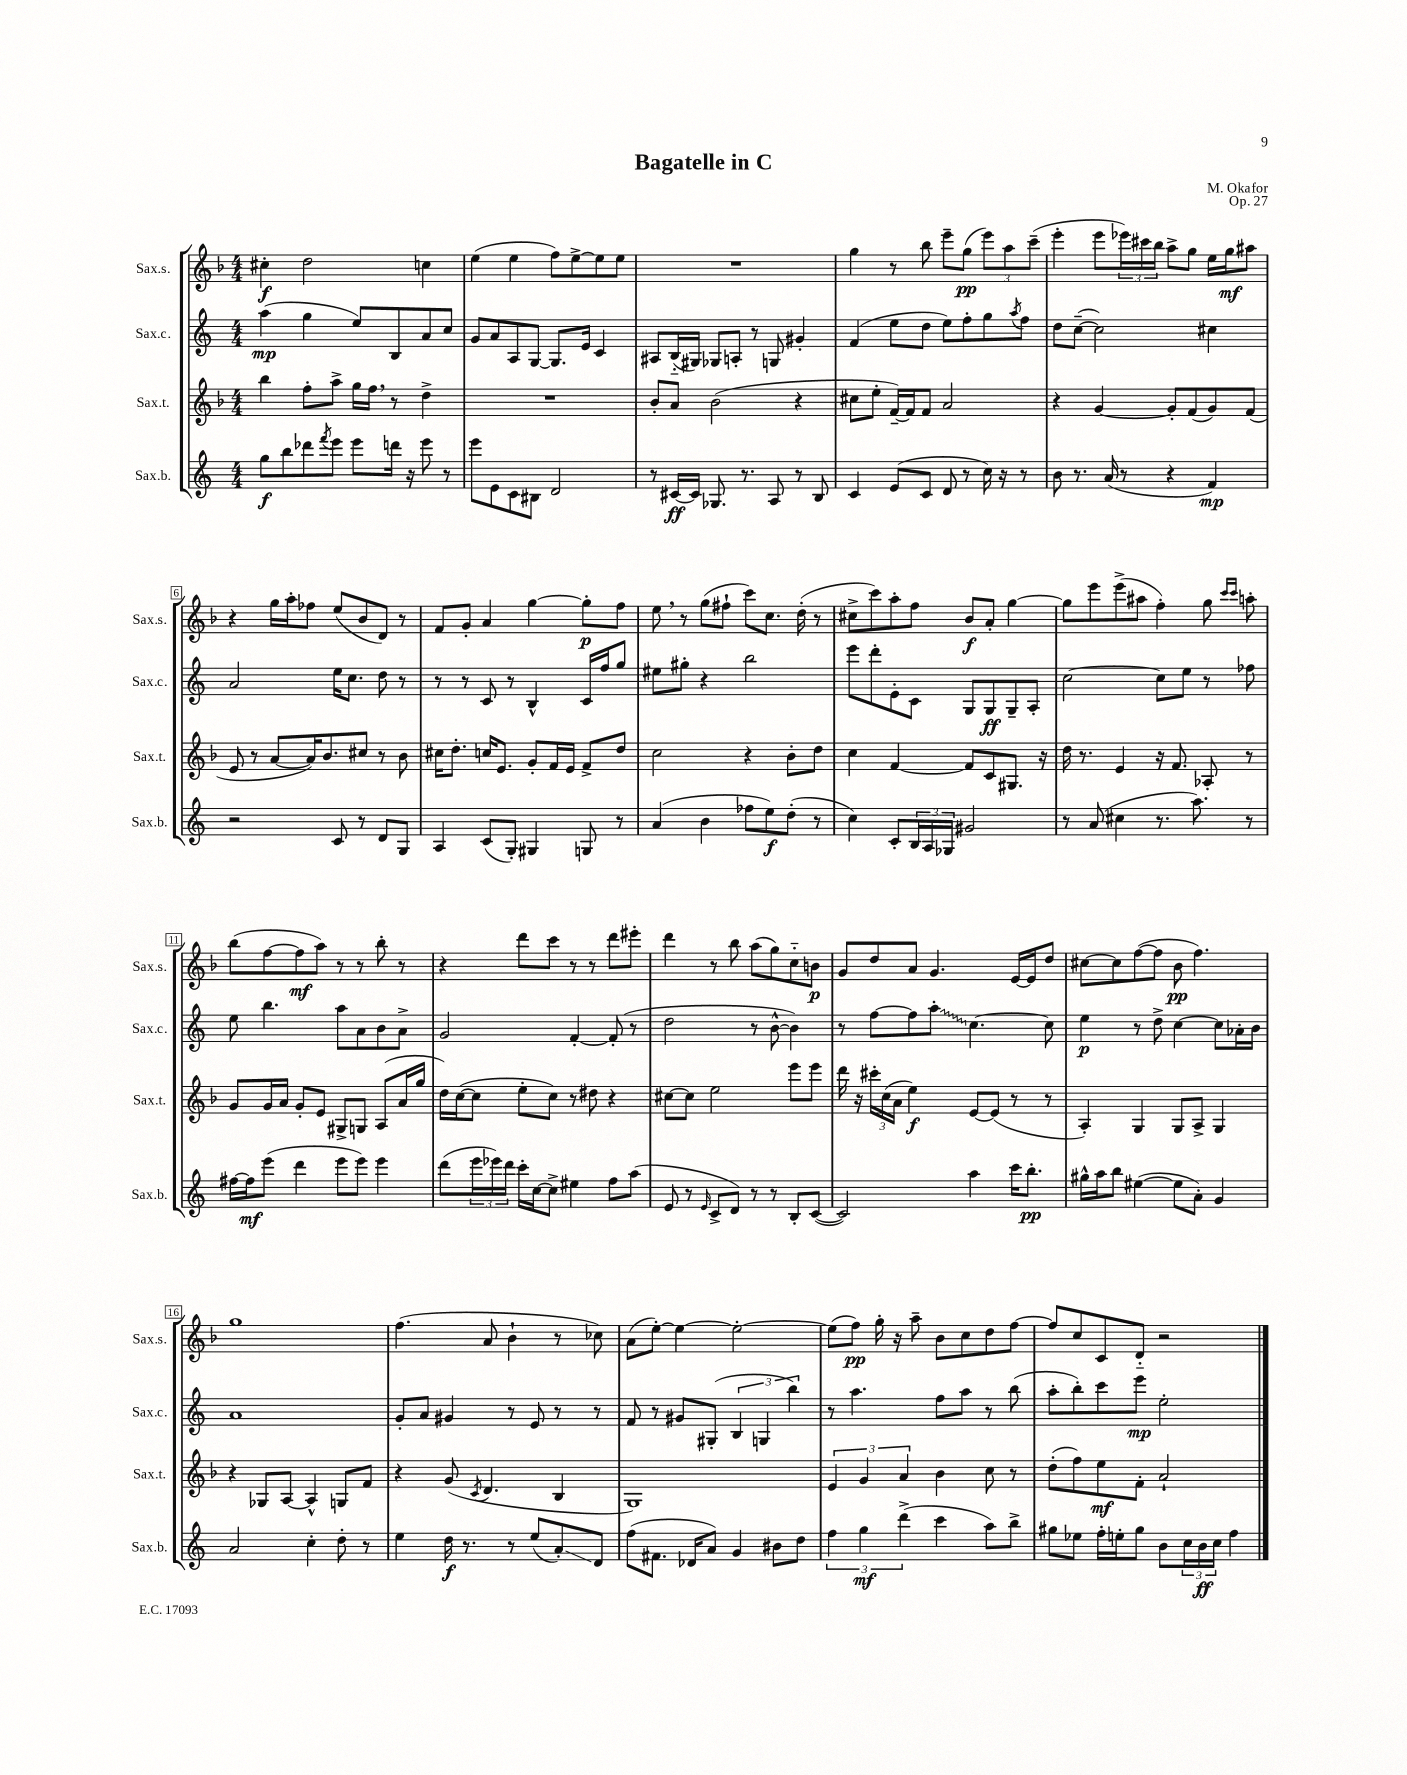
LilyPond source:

\header { title = "Bagatelle in C" composer = "M. Okafor" opus = "Op. 27" }
<<
\new StaffGroup <<
\new Staff = "s0" \with { instrumentName = "Sax.s." shortInstrumentName = "Sax.s." } {
    \clef treble \key f \major \numericTimeSignature \time 4/4
    cis''4-.\f d''2 c''4 |
    e''4( e''4 f''8) e''8~-> e''8 e''8 |
    R1 |
    g''4 r8 bes''8 e'''8-- g''8\pp( \tuplet 3/2 { e'''8) a''8 c'''8--( } |
    e'''4-. e'''8 \tuplet 3/2 { ees'''16) cis'''16 bes''16 } a''8-> g''8 e''16 g''16\mf ais''8 |
    r4 g''16 a''16-. fes''8 e''8( bes'8 d'8) r8 |
    f'8 g'8-. a'4 g''4~ g''8-.\p f''8 |
    e''8 \breathe r8 g''8( fis''8-! c'''8) c''8. d''16-.( r8 |
    cis''8-> c'''8) a''8-. f''8 bes'8\f a'8-. g''4~ |
    g''8 e'''8 e'''8->( ais''8 f''4-.) g''8 \grace { c'''16 c'''16 } a''8-. |
    bes''8( f''8~ f''8\mf a''8) r8 r8 bes''8-. r8 |
    r4 d'''8 c'''8 r8 r8 d'''8 eis'''8-. |
    d'''4 r8 bes''8 a''8( g''8) c''8-_ b'8\p |
    g'8 d''8 a'8 g'4. e'16~ e'16 d''8 |
    cis''8~ cis''8 f''8~( f''8 bes'8\pp f''4.) |
    g''1 |
    f''4.( a'8 bes'4-! r8 ces''8) |
    a'8( e''8~-.) e''4~ e''2~-. |
    e''8( f''8\pp) g''16-. r16 a''8-- bes'8 c''8 d''8 f''8~ |
    f''8 c''8 c'8 d'8-_ r2 \bar "|." |
}
\new Staff = "s1" \with { instrumentName = "Sax.c." shortInstrumentName = "Sax.c." } {
    \clef treble \key c \major \numericTimeSignature \time 4/4
    a''4\mp( g''4 e''8) b8 a'8 c''8 |
    g'8 a'8 a8 g8~ g8. e'16 c'4 |
    ais8 b16-_( gis16) ges8 a8-. r8 g8 gis'4-. |
    f'4( e''8 d''8 e''8) f''8-. g''8 \acciaccatura { a''8 } f''8 |
    d''8 c''8~--( c''2) cis''4 |
    a'2 e''16 c''8. d''8 r8 |
    r8 r8 c'8 r8 b4-^ c'16 f''16 g''8 |
    eis''8 gis''8-. r4 b''2 |
    e'''8 d'''8-. e'8-. c'8 g8 g8\ff g8-- a8-. |
    c''2~ c''8 e''8 r8 fes''8 |
    e''8 b''4. a''8 a'8 b'8 a'8-> |
    g'2 f'4~-. f'8-.( r8 |
    d''2 r8 b'8~-^ b'4) |
    r8 f''8~ f''8 \once \override Glissando.style = #'zigzag a''8-.\glissando c''4.~ c''8 |
    e''4\p r8 d''8-> c''4~ c''8 aes'16-. b'16 |
    a'1 |
    g'8-. a'8 gis'4 r8 e'8 r8 r8 |
    f'8 r8 gis'8 gis8-.( \tuplet 3/2 { b4 g4 b''4) } |
    r8 a''4. f''8 a''8 r8 b''8( |
    a''8-. b''8-.) c'''8 e'''8\mp e''2-. \bar "|." |
}
\new Staff = "s2" \with { instrumentName = "Sax.t." shortInstrumentName = "Sax.t." } {
    \clef treble \key f \major \numericTimeSignature \time 4/4
    bes''4 f''8-. a''8-> g''16 f''16 \breathe r8 d''4-> |
    R1 |
    bes'8-. a'8 bes'2( r4 |
    cis''8 e''8-. f'16~--) f'16 f'8 a'2 |
    r4 g'4~ g'8-. f'8( g'8) f'8( |
    e'8 r8 a'8~ a'16) bes'8. cis''8 r8 bes'8 |
    cis''16 d''8.-. c''16 e'8. g'8-. f'16 e'16 f'8-> d''8 |
    c''2 r4 bes'8-. d''8 |
    c''4 f'4~ f'8 c'8 gis8. r16 |
    d''16 r8. e'4 r16 f'8. aes8-. r8 |
    g'8 g'16 a'16 g'8-. e'8 gis8-> g8 a8( a'16 g''16 |
    d''16) c''16~( c''8 e''8-. c''8) r8 dis''8 r4 |
    cis''8~ cis''8 e''2 e'''8 e'''8 |
    d'''16 r16 \tuplet 3/2 { cis'''16-. c''16( a'16 } e''4\f) e'8~ e'8( r8 r8 |
    a4-.) g4 g8 a8-> g4 |
    r4 ges8 a8~ a4-^ g8 f'8 |
    r4 g'8( \acciaccatura { c'8 } d'4. bes4 |
    g1) |
    \tuplet 3/2 { e'4 g'4 a'4 } bes'4 c''8 r8 |
    d''8-.( f''8) e''8\mf f'8-. a'2-! \bar "|." |
}
\new Staff = "s3" \with { instrumentName = "Sax.b." shortInstrumentName = "Sax.b." } {
    \clef treble \key c \major \numericTimeSignature \time 4/4
    g''8\f b''8 des'''8 \acciaccatura { f'''8 } e'''8 e'''8 d'''16 r16 e'''8 r8 |
    e'''8 e'8 c'8 bis8 d'2 |
    r8 cis'16~\ff cis'16 ges8. r8. a8 r8 b8 |
    c'4 e'8( c'8 d'8 r8 c''16) r16 r8 |
    b'8 r8. a'16( r8 r4 f'4\mp) |
    r2 c'8 r8 d'8 g8 |
    a4 c'8( g8-.) gis4 g8 r8 |
    a'4( b'4 fes''8 e''8\f) d''8-.( r8 |
    c''4) c'8-. \tuplet 3/2 { b16 a16 ges16 } gis'2 |
    r8 a'8( cis''4 r8. a''8.) r8 |
    fis''16~ fis''16\mf e'''8( d'''4 e'''8 e'''8) e'''4 |
    d'''8( \tuplet 3/2 { e'''16 ees'''16) d'''16 } c'''16-. c''16~ c''8-> eis''4 f''8 a''8( |
    e'8 r8 \grace { e'16 } c'8-> d'8) r8 r8 b8-. c'8~( |
    c'2) a''4 c'''16 b''8.-.\pp |
    gis''16-^ a''16 b''8 eis''4~( eis''8 a'8-.) g'4 |
    a'2 c''4-. d''8-. r8 |
    e''4 d''16\f r8. r8 e''8( a'8-.\glissando) d'8 |
    f''8( fis'8. des'16 a'8) g'4 bis'8 d''8 |
    \tuplet 3/2 { f''4 g''4\mf d'''4->( } c'''4 a''8) b''8-> |
    gis''8 ees''8 f''16-. e''16-. gis''8 b'8 \tuplet 3/2 { c''16 b'16\ff c''16 } f''4 \bar "|." |
}
>>
>>
\layout { \context { \Score \override BarNumber.stencil = #(make-stencil-boxer 0.1 0.3 ly:text-interface::print) } }
